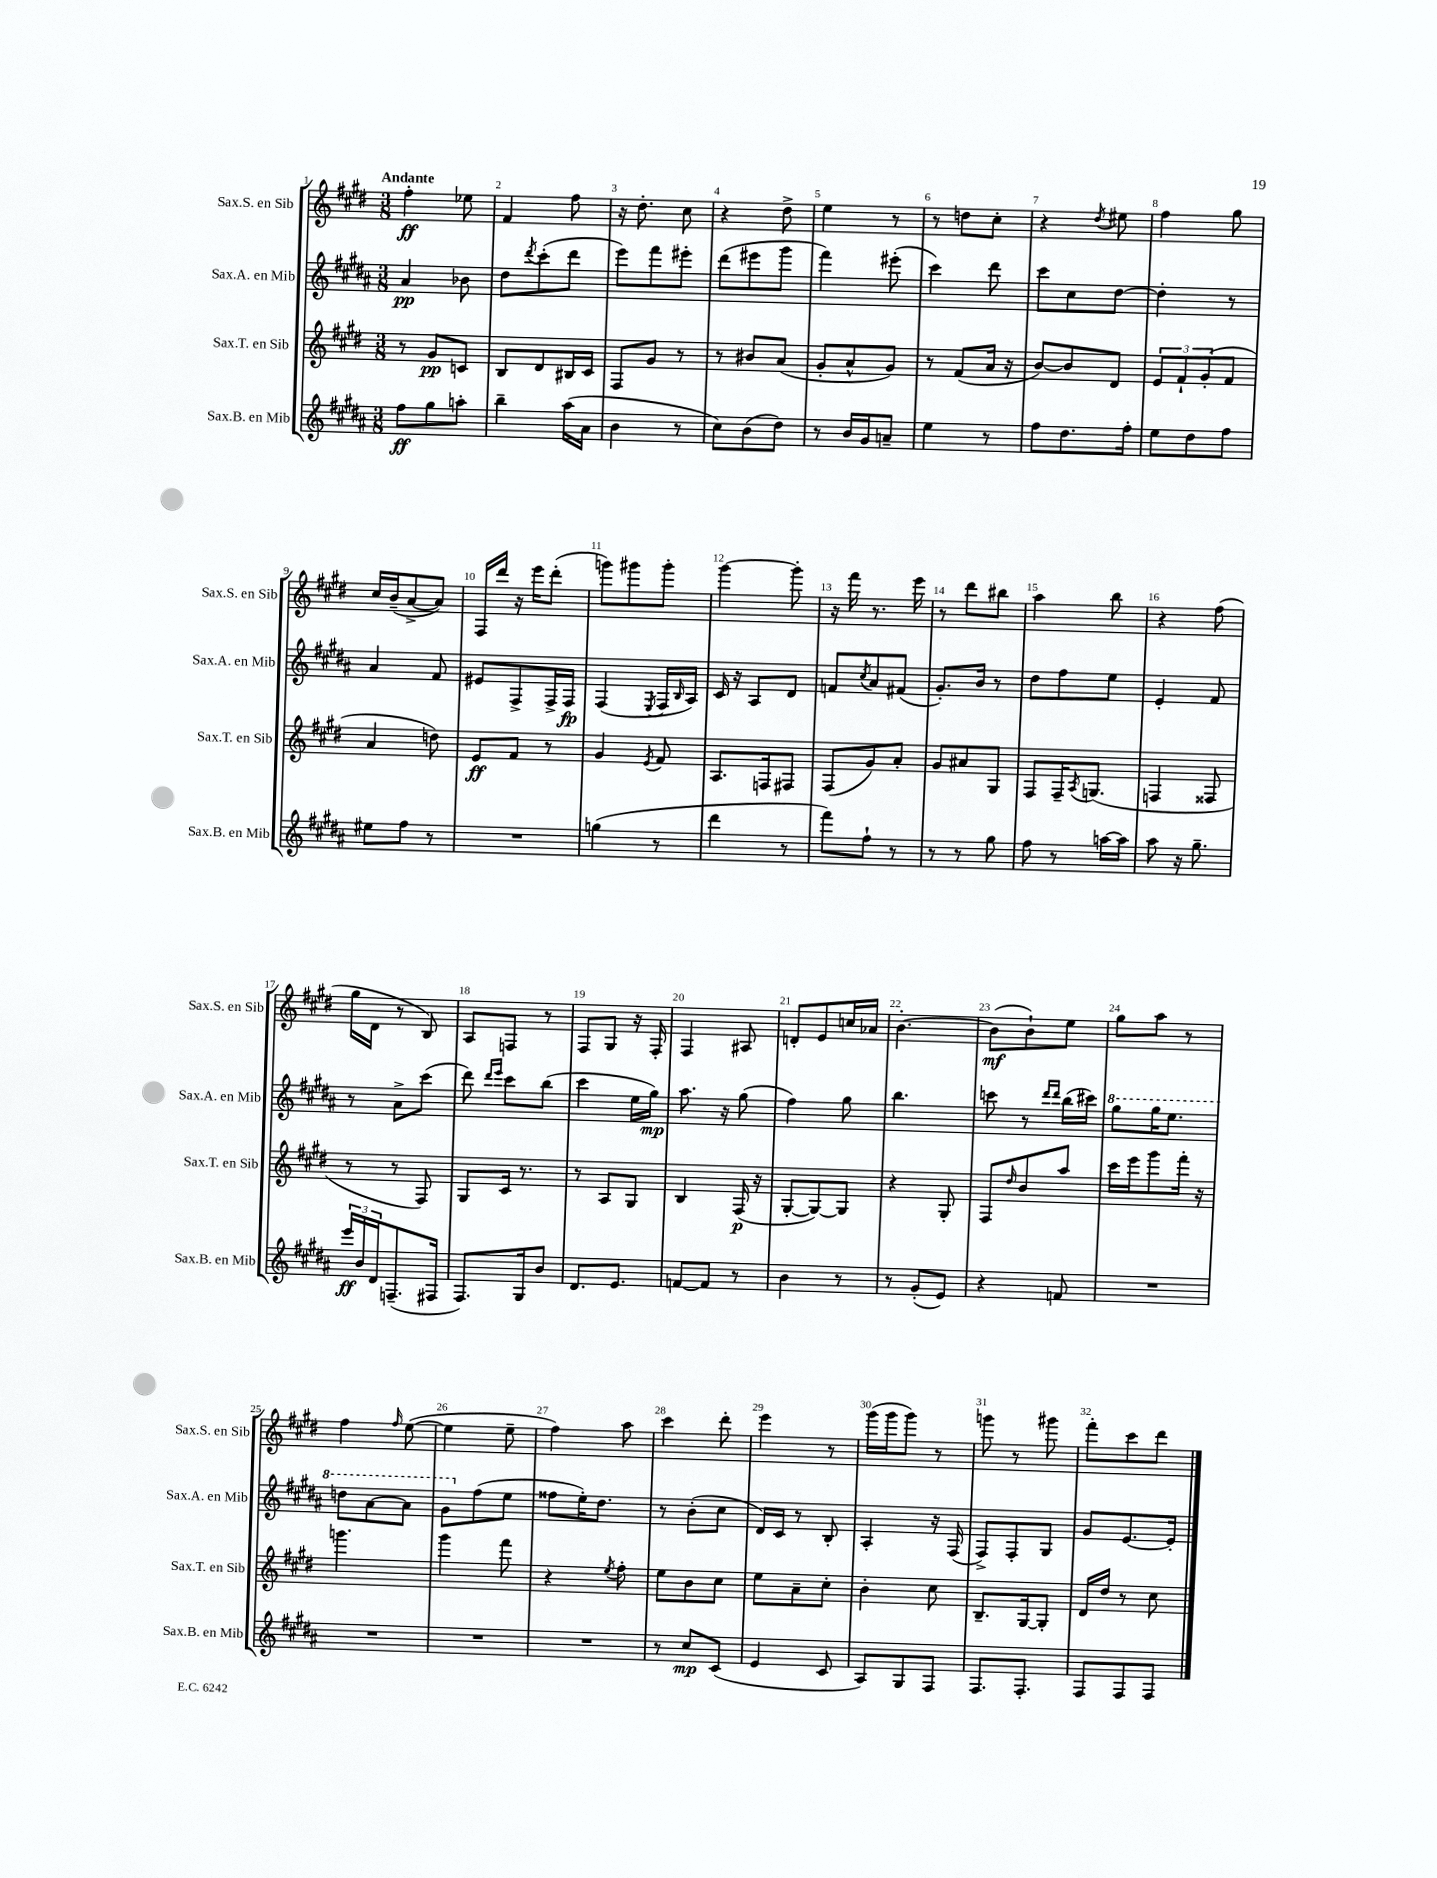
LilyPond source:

<<
\new StaffGroup <<
\new Staff = "s0" \with { instrumentName = "Sax.S. en Sib" shortInstrumentName = "Sax.S. en Sib" } {
    \clef treble \key e \major \numericTimeSignature \time 3/8 \tempo "Andante"
    fis''4-.\ff ees''8 |
    fis'4 fis''8 |
    r16 dis''8.-. cis''8 |
    r4 dis''8-> |
    e''4 r8 |
    r8 d''8 cis''8-. |
    r4 \acciaccatura { dis''8 } eis''8 |
    fis''4 gis''8 |
    cis''16 b'16--( a'8~-> a'8) |
    fis16 dis'''16 r16 e'''16 dis'''8-.( |
    g'''8) gis'''8 gis'''8-. |
    gis'''4~ gis'''8-. |
    r16 fis'''16 r8. e'''16 |
    r8 dis'''8 bis''8 |
    a''4 b''8 |
    r4 fis''8( |
    gis''16 dis'16 r8 b8) |
    a8 f8 r8 |
    fis8 gis8 r16 fis16-. |
    fis4 ais8 |
    d'8-. e'8 c''16 aes'16 |
    b'4.~-. |
    b'8\mf( b'8-!) e''8 |
    gis''8 a''8 r8 |
    fis''4 \grace { fis''16 } e''8~( |
    e''4 e''8-- |
    fis''4) a''8 |
    cis'''4 dis'''8-. |
    e'''4 r8 |
    gis'''16( gis'''16 gis'''8) r8 |
    g'''8 r8 gis'''8 |
    fis'''8-. cis'''8 dis'''8 \bar "|." |
}
\new Staff = "s1" \with { instrumentName = "Sax.A. en Mib" shortInstrumentName = "Sax.A. en Mib" } {
    \clef treble \key b \major \numericTimeSignature \time 3/8
    ais'4\pp bes'8 |
    dis''8 \acciaccatura { dis'''8 } cis'''8-.( dis'''8 |
    e'''8) fis'''8 eis'''8-. |
    dis'''8( eis'''8 gis'''8 |
    fis'''4) eis'''8-.( |
    cis'''4) dis'''8 |
    cis'''8 cis''8 dis''8~ |
    dis''4-. r8 |
    ais'4 fis'8 |
    eis'8 fis8-> fis16-> fis16\fp |
    fis4( \acciaccatura { e8 } fis16 \grace { b16 } ais16) |
    cis'16 r16 ais8 dis'8 |
    f'8 \acciaccatura { cis''8 } ais'8 fis'8( |
    gis'8.-.) b'16 r8 |
    dis''8 fis''8 e''8 |
    e'4-. fis'8 |
    r8 ais'8-> cis'''8( |
    dis'''8) \grace { dis'''16 e'''16 } cis'''8 b''8( |
    cis'''4 e''16 gis''16\mp) |
    ais''8. r16 gis''8( |
    fis''4) gis''8 |
    b''4. |
    c'''8 r8 \grace { dis'''16 dis'''16 } b''16( cis'''16) |
    \ottava #1 gis'''8 gis'''16 e'''8. |
    d'''8 ais''8~ ais''8 |
    gis''8 \ottava #0 fis''8( e''8 |
    fisis''8 e''16-.) dis''8. |
    r8 b'8-.( cis''8 |
    dis'16) cis'16 r8 b8-. |
    ais4-. r16 fis16( |
    fis8->) fis8-. gis8 |
    gis'8 e'8.~ e'16-. \bar "|." |
}
\new Staff = "s2" \with { instrumentName = "Sax.T. en Sib" shortInstrumentName = "Sax.T. en Sib" } {
    \clef treble \key e \major \numericTimeSignature \time 3/8
    r8 gis'8\pp c'8 |
    b8 dis'8 bis16 cis'16 |
    fis8 gis'8 r8 |
    r8 bis'8 a'8( |
    gis'8-. a'8-^ gis'8) |
    r8 fis'8( a'16 r16 |
    b'8~) b'8 dis'8 |
    \tuplet 3/2 { e'8 fis'8-! gis'8-.( } fis'8 |
    a'4 d''8) |
    e'8\ff fis'8 r8 |
    gis'4 \acciaccatura { e'8 } fis'8 |
    a8. f16 fis8 |
    fis8( gis'8) a'8-. |
    gis'8 ais'8 gis8 |
    fis8 fis16-- \acciaccatura { a8 } g8.( |
    f4 fisis8 |
    r8 r8 fis8) |
    gis8 cis'16 r8. |
    r8 a8 gis8 |
    b4 fis16\p( r16 |
    gis8~-. gis8~) gis8 |
    r4 gis8-. |
    fis8 \grace { dis''16 } b'8 a''8 |
    cis'''16 e'''16 gis'''8 fis'''16-. r16 |
    g'''4. |
    gis'''4 fis'''8 |
    r4 \acciaccatura { e''8 } fis''8-. |
    e''8 b'8 cis''8 |
    e''8 a'8-- cis''8-. |
    b'4-. cis''8 |
    b8.-- gis16~ gis8-. |
    dis'16 dis''16 r8 cis''8 \bar "|." |
}
\new Staff = "s3" \with { instrumentName = "Sax.B. en Mib" shortInstrumentName = "Sax.B. en Mib" } {
    \clef treble \key b \major \numericTimeSignature \time 3/8
    fis''8\ff gis''8 a''8-. |
    b''4-- ais''16( ais'16 |
    b'4 r8 |
    cis''8) b'8( dis''8) |
    r8 b'16 gis'16 a'8-- |
    e''4 r8 |
    fis''8 dis''8. fis''16-. |
    e''8 dis''8 fis''8 |
    eis''8 fis''8 r8 |
    R4. |
    g''4( r8 |
    dis'''4 r8 |
    fis'''8) fis''8-! r8 |
    r8 r8 gis''8 |
    fis''8 r8 a''16~ a''16 |
    ais''8 r16 gis''8.-- |
    \tuplet 3/2 { e'''16\ff b'16 dis'16 } f8.--( fis16 |
    fis8.) gis16 b'8 |
    dis'8. e'8. |
    f'8~ f'8 r8 |
    b'4 r8 |
    r8 gis'8-.( e'8) |
    r4 f'8 |
    R4. |
    R4. |
    R4. |
    R4. |
    r8 cis''8\mp cis'8( |
    e'4 cis'8 |
    ais8) gis8 fis8 |
    fis8. fis8.-. |
    fis8 fis8 fis8 \bar "|." |
}
>>
>>
\layout { \context { \Score \override BarNumber.break-visibility = ##(#f #t #t) barNumberVisibility = #all-bar-numbers-visible } }
